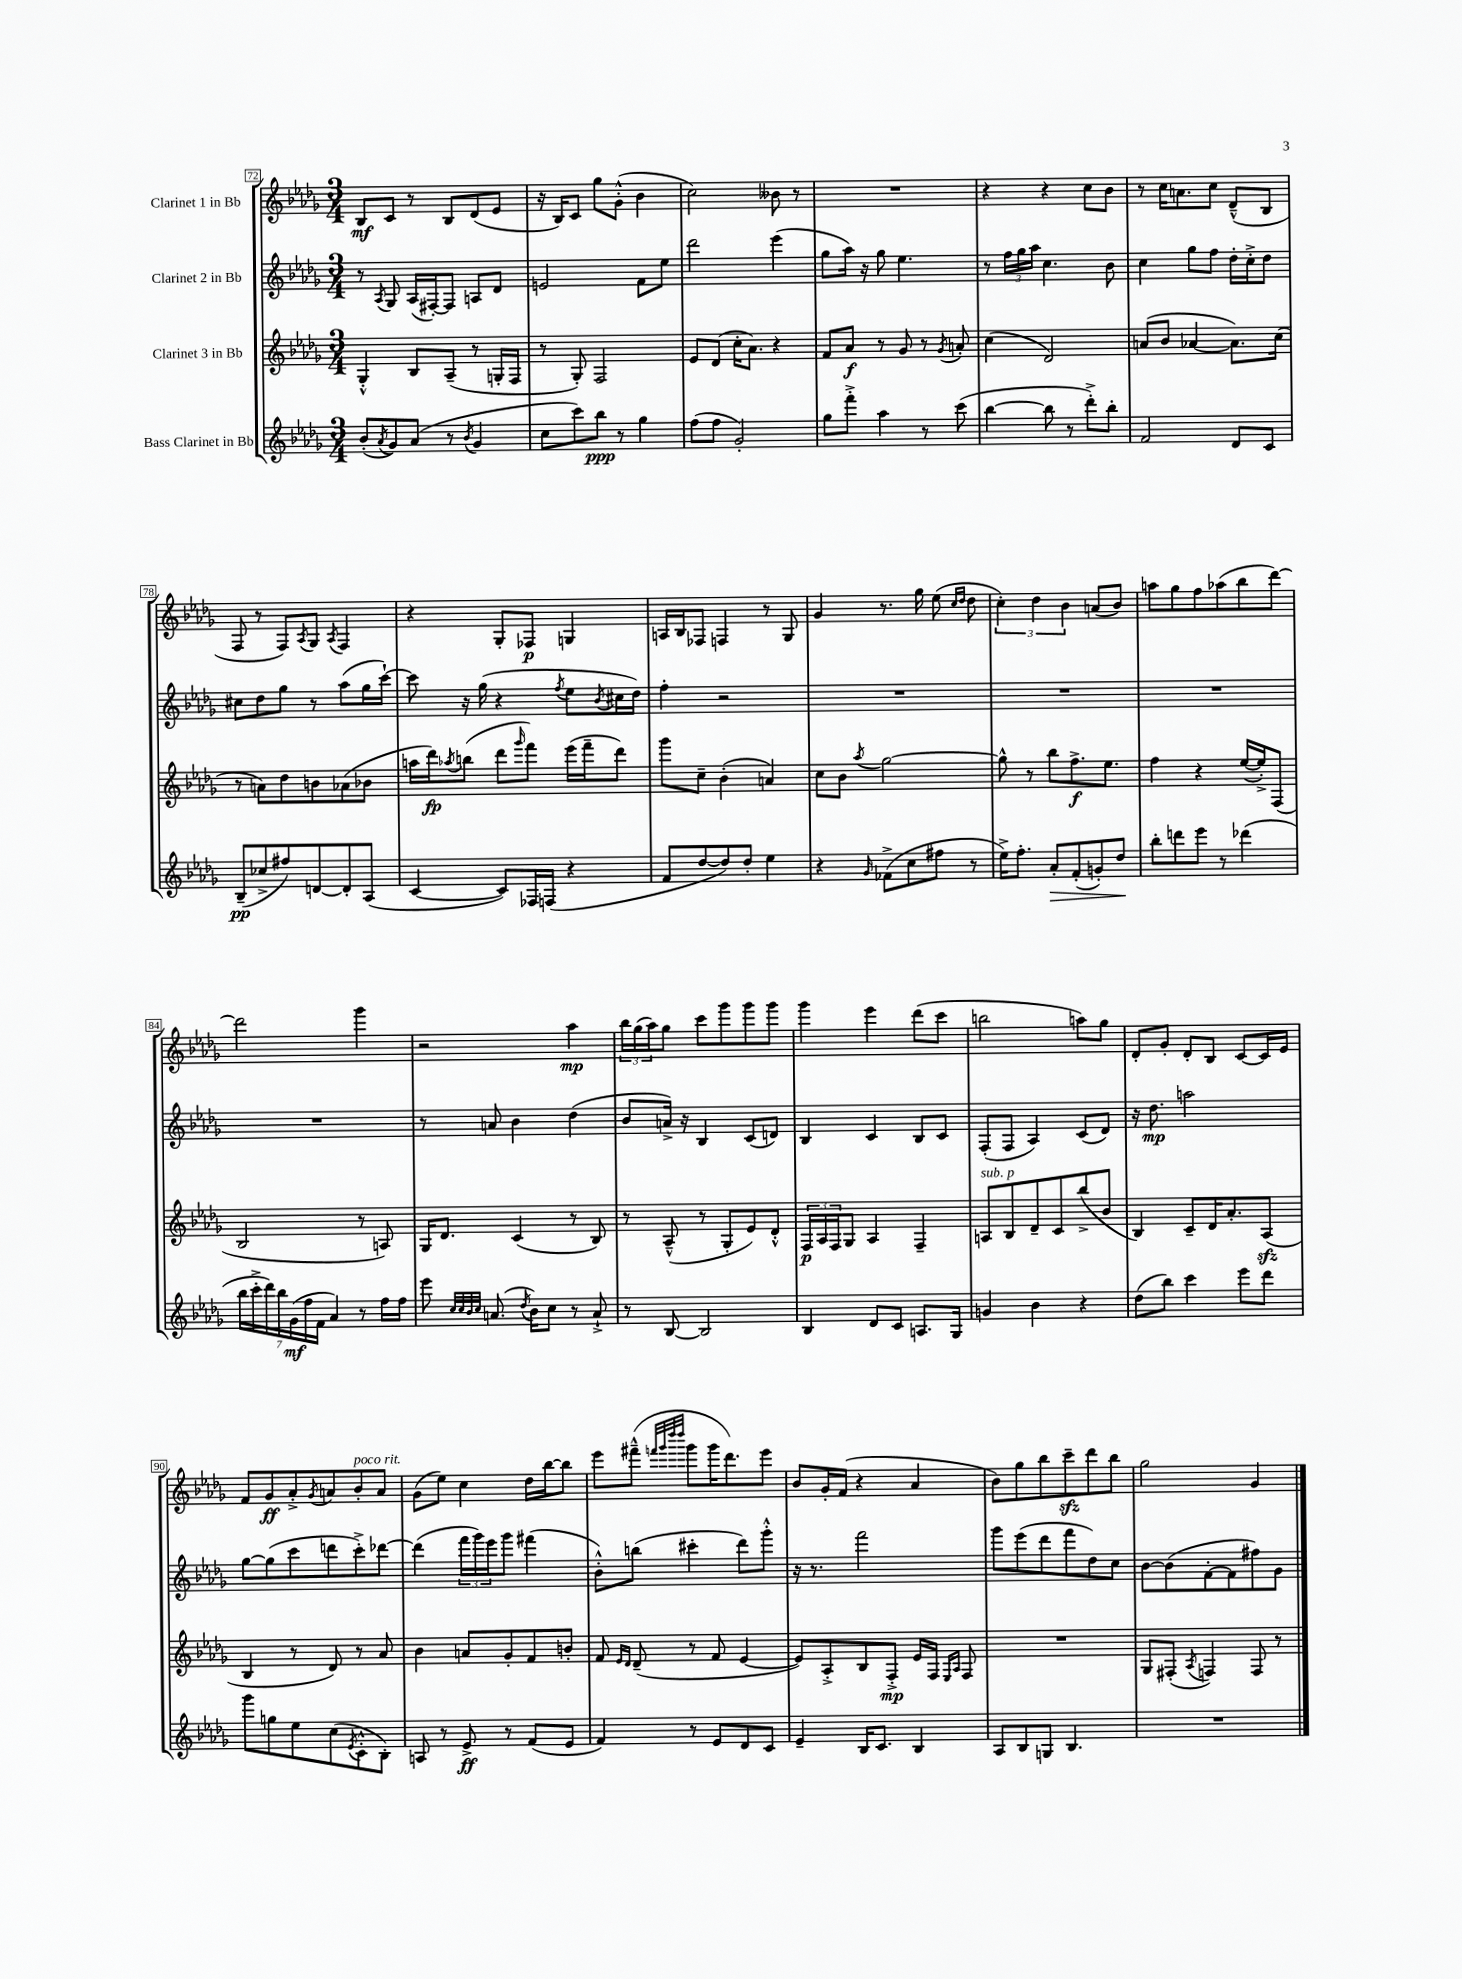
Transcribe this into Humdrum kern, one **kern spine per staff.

**kern	**dynam	**kern	**dynam	**kern	**dynam	**kern	**dynam
*part4	*part4	*part3	*part3	*part2	*part2	*part1	*part1
*staff4	*staff4	*staff3	*staff3	*staff2	*staff2	*staff1	*staff1
*I"Bass Clarinet in Bb	*	*I"Clarinet 3 in Bb	*	*I"Clarinet 2 in Bb	*	*I"Clarinet 1 in Bb	*
*clefG2	*	*clefG2	*	*clefG2	*	*clefG2	*
*k[b-e-a-d-g-]	*	*k[b-e-a-d-g-]	*	*k[b-e-a-d-g-]	*	*k[b-e-a-d-g-]	*
*M3/4	*	*M3/4	*	*M3/4	*	*M3/4	*
=72	=72	=72	=72	=72	=72	=72	=72
(8b-'/L	.	4G-'^^/	.	8r	.	8B-/L	mf
8qa-/	.	.	.	8qA-/	.	.	.
8g-/)	.	.	.	8G-/	.	8c/J	.
(8a-/J	.	8B-/L	.	(16A-/LL	.	8r	.
.	.	.	.	[16F#X'/J)	.	.	.
8r	.	(8A-~/J	.	8F#/J]	.	8B-/L	.
8qb-/	.	.	.	.	.	.	.
4g-/	.	8r	.	8An/L	.	(8d-/	.
.	.	16Gn'/LL	.	8d-/J	.	8e-/J	.
.	.	16F/JJ	.	.	.	.	.
=73	=73	=73	=73	=73	=73	=73	=73
8cc\L	.	8r	.	2en/	.	16r	.
.	.	.	.	.	.	16B-/KL)	.
8ccc\)	.	8G-'/)	.	.	.	8c/J	.
8bb-\J	ppp	2F/	.	.	.	8gg-\L	.
8r	.	.	.	.	.	(8g-'^^\J	.
4gg-\	.	.	.	8f\L	.	4b-\	.
.	.	.	.	8ee-\J	.	.	.
=74	=74	=74	=74	=74	=74	=74	=74
(8ff\L	.	8e-/L	.	2ddd-\	.	2cc\)	.
8ff\J	.	(8d-/J	.	.	.	.	.
2g-'/)	.	16cc'\KL	.	.	.	.	.
.	.	8.a-\J)	.	.	.	.	.
.	.	4r	.	(4eee-\	.	8b--X\	.
.	.	.	.	.	.	8r	.
=75	=75	=75	=75	=75	=75	=75	=75
8gg-\L	.	8f/L	.	8gg-\L	.	2.r	.
8fff'^\J	.	8a-/J	f	16aa-\Jk)	.	.	.
.	.	.	.	16r	.	.	.
4aa-\	.	8r	.	8gg-\	.	.	.
.	.	8g-/	.	4.ee-\	.	.	.
8r	.	8r	.	.	.	.	.
.	.	8qg-/	.	.	.	.	.
(8ccc\	.	8an'/	.	.	.	.	.
=76	=76	=76	=76	=76	=76	=76	=76
[4bb-\	.	(4cc\	.	8r	.	4r	.
.	.	.	.	24ff\LL	.	.	.
.	.	.	.	24gg-\	.	.	.
.	.	.	.	24aa-\JJ	.	.	.
8bb-\]	.	2d-/)	.	4.cc\	.	4r	.
8r	.	.	.	.	.	.	.
8ddd-'^\L)	.	.	.	.	.	8cc\L	.
8bb-'\J	.	.	.	8b-\	.	8b-\J	.
=77	=77	=77	=77	=77	=77	=77	=77
2f/	.	(8an/L	.	4cc\	.	8r	.
.	.	8b-/J	.	.	.	16cc\KL	.
.	.	.	.	.	.	8.an\	.
.	.	[4a-X/	.	8gg-\L	.	.	.
.	.	.	.	8ff\J	.	8cc\J	.
8d-/L	.	8.a-\L])	.	16dd-'\LL	.	(8d-~^^/L	.
.	.	.	.	16cc'^\J	.	.	.
8c/J	.	.	.	8dd-\J	.	8B-/J	.
.	.	(16cc\Jk	.	.	.	.	.
!!LO:LB:g=z
=78	=78	=78	=78	=78	=78	=78	=78
(8B-~/L	pp	8r	.	8cc#X\L	.	8F/	.
8cc-X^/	.	8an\L)	.	8dd-\	.	8r	.
8ff#X/)	.	8dd-\	.	8gg-\J	.	8F/L)	.
.	.	.	.	.	.	8qA-/	.
[8dn/	.	8bn\	.	8r	.	8G-/J	.
.	.	.	.	.	.	8qA-/	.
8d'/]	.	(8a-X\	.	(8aa-\L	.	4F/	.
(8A-/J	.	8b-X\J	.	16gg-\L	.	.	.
.	.	.	.	[16ccc`\JJ)	.	.	.
=79	=79	=79	=79	=79	=79	=79	=79
[4c/	.	16aan\LL	.	8ccc\]	.	4r	.
.	.	16ddd-\J)	fp	.	.	.	.
.	.	8qaa-X/	.	.	.	.	.
.	.	(8bbn\J	.	16r	.	.	.
.	.	.	.	(16gg-\	.	.	.
8c/L])	.	8ddd-\L	.	4r	.	8G-'/L	.
.	.	16qqggg-/	.	.	.	.	.
16F-X/L	.	8fff\J)	.	.	.	8F-X/J	p
(16Fn/JJ	.	.	.	.	.	.	.
.	.	.	.	8qff/	.	.	.
4r	.	(16eee-\LL	.	8ee-\L	.	4Gn/	.
.	.	16fff~\J	.	.	.	.	.
.	.	.	.	8qb-/	.	.	.
.	.	8ddd-\J)	.	16cc#X\L	.	.	.
.	.	.	.	16dd-\JJ)	.	.	.
=80	=80	=80	=80	=80	=80	=80	=80
8f/L	.	8ggg-\L	.	4ff'\	.	16An/LL	.
.	.	.	.	.	.	16B-/J	.
[8dd-/	.	8cc~\J	.	.	.	8F-X/J	.
8dd-/])	.	(4b-'\	.	2r	.	4Fn/	.
8dd-'/J	.	.	.	.	.	.	.
4ee-\	.	4an/)	.	.	.	8r	.
.	.	.	.	.	.	8G-/	.
=81	=81	=81	=81	=81	=81	=81	=81
4r	.	8cc\L	.	2.r	.	4g-/	.
.	.	8b-\J	.	.	.	.	.
16qqg-/	.	8qaa-/	.	.	.	.	.
(8f-X^\L	.	[2gg-\	.	.	.	8.r	.
8cc\	.	.	.	.	.	.	.
.	.	.	.	.	.	16gg-\	.
8ff#X\J	.	.	.	.	.	(8ee-\	.
.	.	.	.	.	.	16qqcc/LL	.
.	.	.	.	.	.	16qqdd-/JJ	.
8r	.	.	.	.	.	8dd-\	.
=82	=82	=82	=82	=82	=82	=82	=82
16ee-^\KL)	.	8gg-^^\]	.	2.r	.	6cc'\)	.
8.ff'\J	.	.	.	.	.	.	.
.	.	8r	.	.	.	.	.
.	.	.	.	.	.	6dd-\	.
!	!LO:HP:b	!	!	!	!	!	!
8a-'/L	>	8bb-\L	.	.	.	.	.
.	.	.	.	.	.	6b-\	.
(8f'/	.	8.ff^\	f	.	.	.	.
8gn'/)	.	.	.	.	.	(8an/L	.
.	.	8.ee-\J	.	.	.	.	.
8dd-/J	.	.	.	.	.	8b-/J)	.
.	]	.	.	.	.	.	.
=83	=83	=83	=83	=83	=83	=83	=83
8bb-'\L	.	4ff\	.	2.r	.	8aan\L	.
8dddn\	.	.	.	.	.	8gg-\	.
8eee-\J	.	4r	.	.	.	8ff\	.
8r	.	.	.	.	.	(8aa-X\	.
(4ddd-X\	.	([16ee-/LL	.	.	.	8bb-\	.
.	.	16ee-'^/J])	.	.	.	.	.
.	.	(8F/J	.	.	.	[8ddd-\J)	.
!!LO:LB:g=z
=84	=84	=84	=84	=84	=84	=84	=84
28bb-\LL	.	2B-/	.	2.r	.	2ddd-\]	.
28ccc'^\	.	.	.	.	.	.	.
28ddd-\)	.	.	.	.	.	.	.
28bb-\	.	.	.	.	.	.	.
(28g-\	mf	.	.	.	.	.	.
28ff\	.	.	.	.	.	.	.
28f\JJ	.	.	.	.	.	.	.
4a-/)	.	.	.	.	.	.	.
8r	.	8r	.	.	.	4ggg-\	.
16ff\LL	.	8An/)	.	.	.	.	.
16ff\JJ	.	.	.	.	.	.	.
=85	=85	=85	=85	=85	=85	=85	=85
8eee-\	.	16G-/KL	.	8r	.	2r	.
.	.	8.d-/J	.	.	.	.	.
32qqcc/LLL	.	.	.	.	.	.	.
32qqcc/	.	.	.	.	.	.	.
32qqb-/	.	.	.	.	.	.	.
32qqcc/JJJ	.	.	.	.	.	.	.
(8.an/	.	.	.	8an/	.	.	.
.	.	(4c/	.	4b-\	.	.	.
8qdd-/	.	.	.	.	.	.	.
16b-\KL)	.	.	.	.	.	.	.
8cc\J	.	.	.	.	.	.	.
8r	.	8r	.	(4dd-\	.	4aa-\	mp
8a`^/	.	8B-/)	.	.	.	.	.
=86	=86	=86	=86	=86	=86	=86	=86
8r	.	8r	.	8b-/L	.	24bb-\LL	.
.	.	.	.	.	.	(24gg-\	.
.	.	.	.	.	.	24aa-\J)	.
[8B-/	.	(8A-~^^/	.	16an^/Jk)	.	8gg-\J	.
.	.	.	.	16r	.	.	.
2B-/]	.	8r	.	4B-/	.	8ccc\L	.
.	.	8G-'/L	.	.	.	8ggg-\	.
.	.	8e-/)	.	(8c/L	.	8ggg-\	.
.	.	8d-'^^/J	.	8dn/J)	.	8ggg-\J	.
=87	=87	=87	=87	=87	=87	=87	=87
4B-/	.	24F/LL	p	4B-/	.	4ggg-\	.
.	.	24A-/	.	.	.	.	.
.	.	24F/J	.	.	.	.	.
.	.	8G-/J	.	.	.	.	.
8d-/L	.	4A-/	.	4c/	.	4eee-\	.
8c/J	.	.	.	.	.	.	.
8.An/L	.	4F~/	.	8B-/L	.	(8ddd-\L	.
.	.	.	.	8c/J	.	8ccc\J	.
16G-/Jk	.	.	.	.	.	.	.
=88	=88	=88	=88	=88	=88	=88	=88
!	!	!LO:TX:a:i:t=sub. p	!	!	!	!	!
4gn/	.	8An/L	.	(8F'/L	.	2bbn\	.
.	.	8B-/	.	8F/J	.	.	.
4b-\	.	8d-~/	.	4A-/)	.	.	.
.	.	8c/	.	.	.	.	.
4r	.	(8bb-^/	.	(8c/L	.	8aan\L)	.
.	.	8b-/J	.	8d-/J)	.	8gg-\J	.
=89	=89	=89	=89	=89	=89	=89	=89
(8dd-\L	.	4B-/)	.	16r	.	8d-'/L	.
.	.	.	.	8.dd-\	mp	.	.
8bb-\J)	.	.	.	.	.	8g-'/J	.
4ccc\	.	8c~/L	.	2aan\	.	8d-'/L	.
.	.	16d-/K	.	.	.	8B-/J	.
.	.	8.a-'/	.	.	.	.	.
8eee-\L	.	.	.	.	.	[8c/L	.
8ddd-\J	.	(8A-zz/J	.	.	.	16c/L]	.
.	.	.	.	.	.	16e-/JJ	.
!!LO:LB:g=z
=90	=90	=90	=90	=90	=90	=90	=90
8ggg-\L	.	4B-/	.	[8gg-\L	.	8f/L	.
8ggn\	.	.	.	(8gg-\]	.	8g-/	ff
8ee-\	.	8r	.	8ccc\	.	8a-'^/	.
.	.	.	.	.	.	8qg-/	.
(8cc\	.	8d-/)	.	8dddn\	.	8an/	.
8qe-/	.	.	.	.	.	.	.
!	!	!	!	!	!	!LO:TX:a:i:t=poco rit.	!
8c'^^\	.	8r	.	8ccc'^\)	.	8b-'/	.
8B-'\J)	.	8a-/	.	[8ddd-X\J	.	8a/J	.
=91	=91	=91	=91	=91	=91	=91	=91
8An/	.	4b-\	.	(4ddd-\]	.	(8g-\L	.
8r	.	.	.	.	.	8ee-\J)	.
8e-^/	ff	8an/L	.	24fff\LL	.	4cc\	.
.	.	.	.	24ggg-\)	.	.	.
.	.	.	.	24eee-\J	.	.	.
8r	.	8g-'/	.	8ggg-\J	.	.	.
(8f/L	.	8f/	.	(4fff#X\	.	16dd-\LL	.
.	.	.	.	.	.	[16bb-\J	.
8e-/J	.	8bn'/J	.	.	.	8bb-\J]	.
=92	=92	=92	=92	=92	=92	=92	=92
4f/)	.	8f/	.	8b-'^^\L)	.	8eee-\L	.
.	.	16qqe-/LL	.	.	.	.	.
.	.	16qqd-/JJ	.	.	.	.	.
.	.	(8d-~/	.	(8bbn\J	.	(8fff#X~^^\J	.
.	.	.	.	.	.	32qqfffn/LLL	.
.	.	.	.	.	.	32qqggg-/	.
.	.	.	.	.	.	32qqdddd-/	.
.	.	.	.	.	.	32qqdddd-/JJJ	.
8r	.	8r	.	4ccc#X'\	.	8ggg-\L	.
8e-/L	.	8f/	.	.	.	16ggg-\K	.
.	.	.	.	.	.	8.ddd-\)	.
8d-/	.	[4e-/	.	8ddd-\L)	.	.	.
8c/J	.	.	.	8ggg-'^^\J	.	8eee-\J	.
=93	=93	=93	=93	=93	=93	=93	=93
4e-~/	.	8e-/L])	.	16r	.	8b-/L	.
.	.	.	.	8.r	.	.	.
.	.	8A-'^/	.	.	.	16g-'/L	.
.	.	.	.	.	.	(16f/JJ	.
16B-/KL	.	8B-/	.	2fff\	.	4r	.
8.c/J	.	.	.	.	.	.	.
.	.	8F'^/J	mp	.	.	.	.
4B-/	.	16e-/LL	.	.	.	4a-/	.
.	.	16F/JJ	.	.	.	.	.
.	.	16qqE-/LL	.	.	.	.	.
.	.	16qqA-/JJ	.	.	.	.	.
.	.	8F/	.	.	.	.	.
=94	=94	=94	=94	=94	=94	=94	=94
8A-/L	.	2.r	.	8ggg-\L	.	8b-\L)	.
8B-/	.	.	.	(8eee-\	.	8gg-\	.
8Gn/J	.	.	.	8ddd-\	.	8bb-\	.
4.B-/	.	.	.	8fff\	.	8ccczz~\	.
.	.	.	.	8dd-\)	.	8ddd-\	.
.	.	.	.	8cc\J	.	8bb-\J	.
=95	=95	=95	=95	=95	=95	=95	=95
2.r	.	8G-/L	.	[8b-\L	.	2gg-\	.
.	.	(8F#X'/J	.	(8b-\]	.	.	.
.	.	8qA-/	.	.	.	.	.
.	.	4Fn/)	.	[8f'\	.	.	.
.	.	.	.	8f\]	.	.	.
.	.	8F/	.	8ff#X\)	.	4g-/	.
.	.	8r	.	8g-\J	.	.	.
==	==	==	==	==	==	==	==
*-	*-	*-	*-	*-	*-	*-	*-
